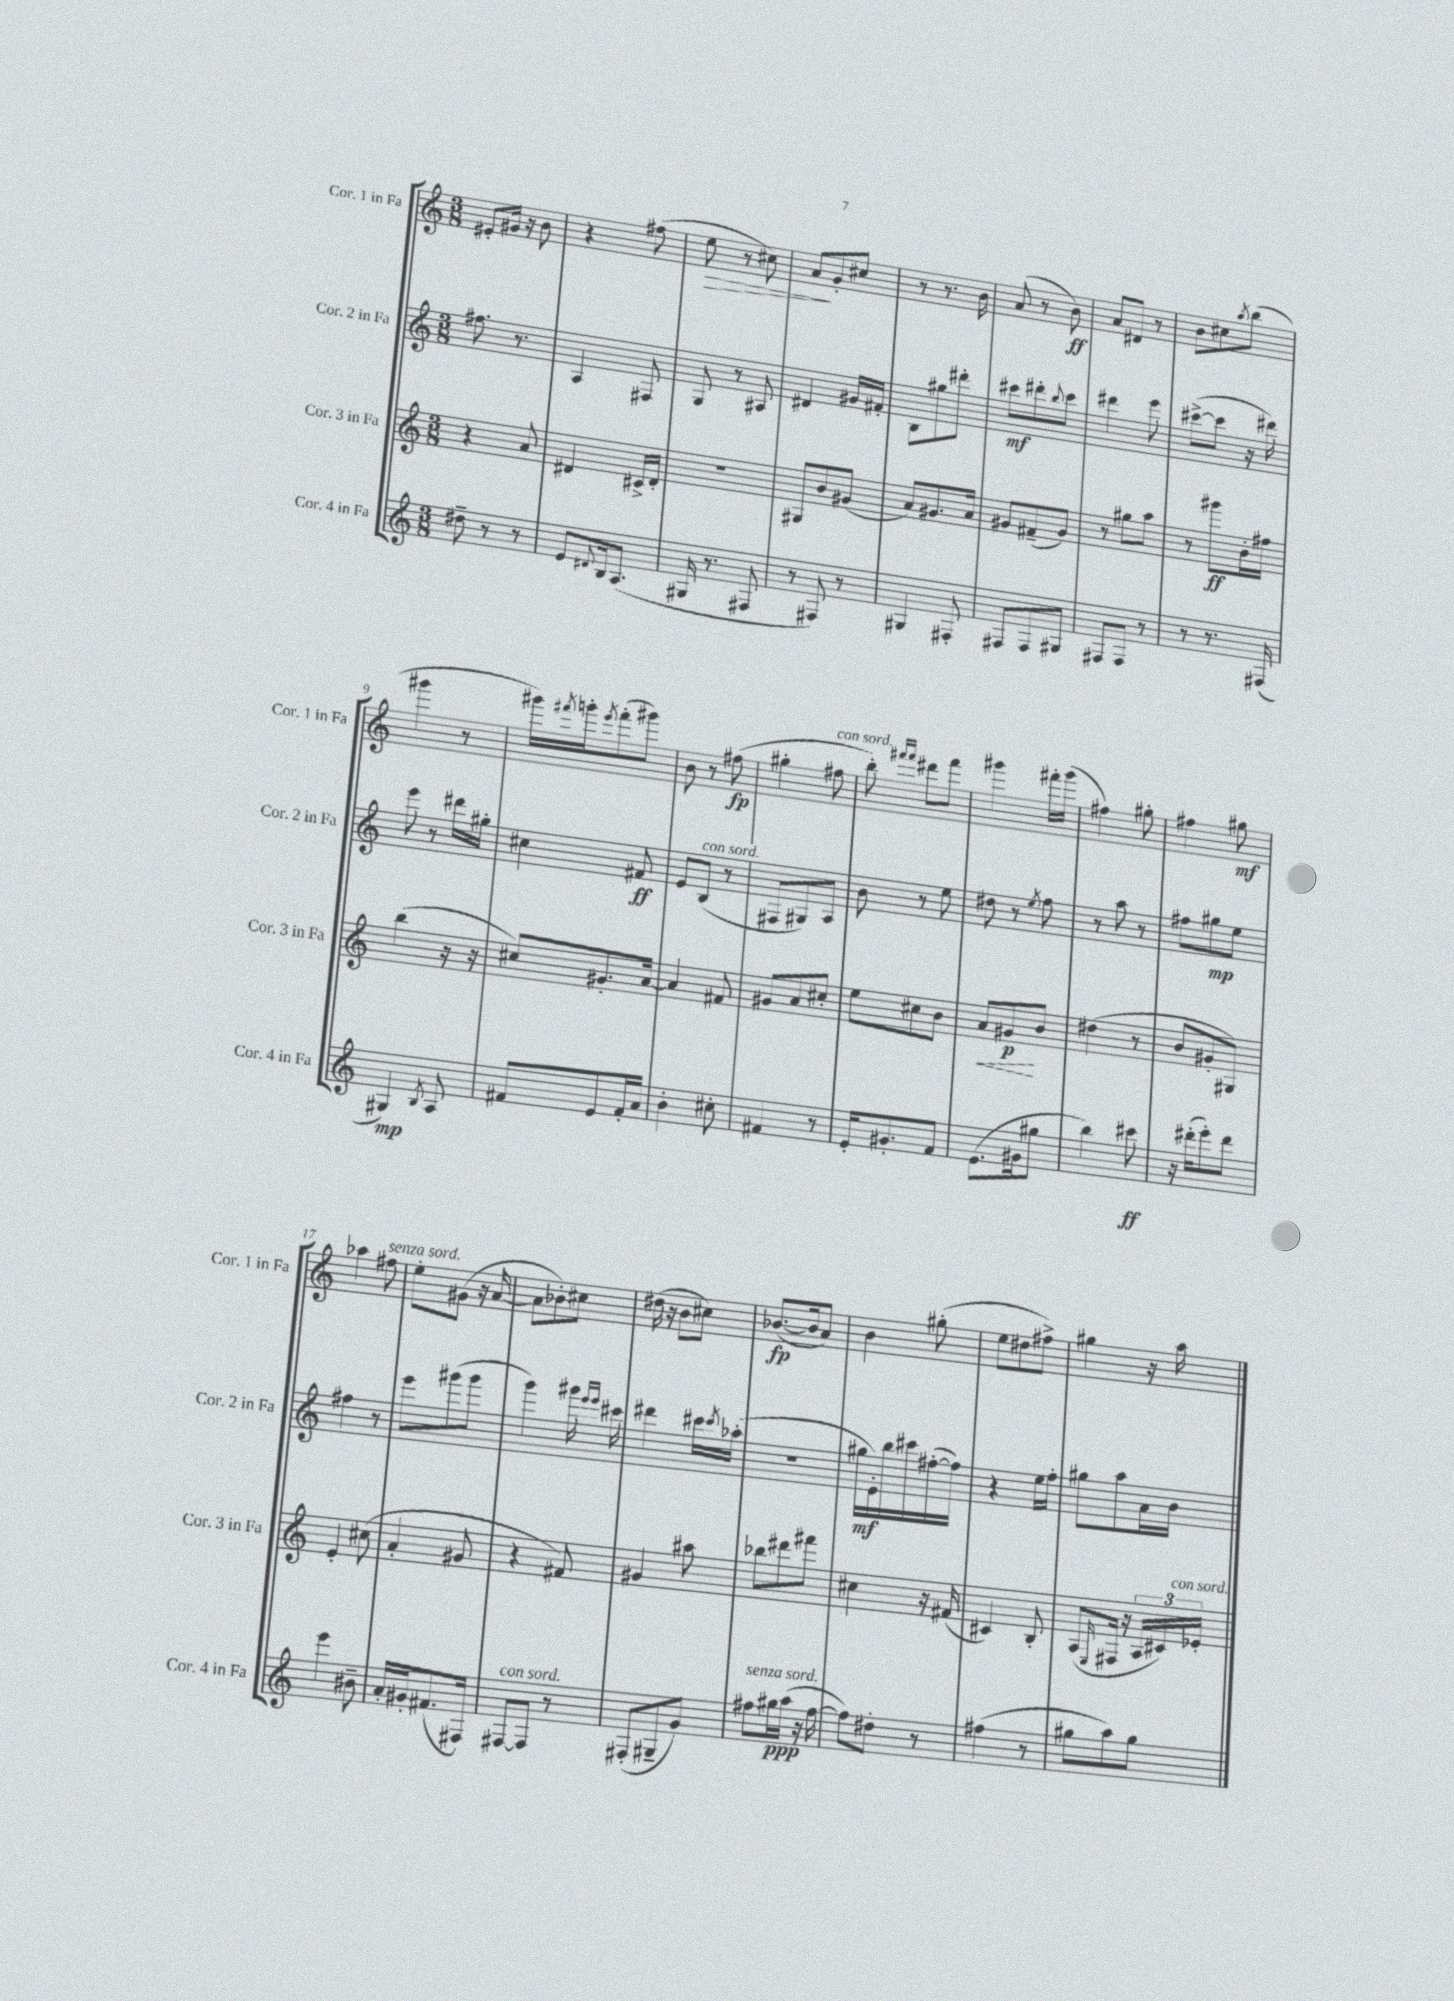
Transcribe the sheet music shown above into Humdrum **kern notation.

**kern	**kern	**kern	**kern
*staff4	*staff3	*staff2	*staff1
*clefG2	*clefG2	*clefG2	*clefG2
*k[]	*k[]	*k[]	*k[]
*M3/8	*M3/8	*M3/8	*M3/8
8dd#~	4r	8.ff#	8e#'
8r	.	.	16g#
.	.	8.r	16r
8r	8a	.	8b
=	=	=	=
8e	4d#	4A	4r
8qqd#	.	.	.
16B	.	.	.
(8.A	.	.	.
.	16c#^	8F#	(8ff#
.	16d#'	.	.
=	=	=	=
16G#	4.r	8G	8ee
8.r	.	.	.
.	.	8r	8r
8F#	.	8A#	8cc#)
=	=	=	=
8r	8G#	4d#	8a
8F#)	8b	.	8g'
8r	(8g#	16g#	8cc#
.	.	16f#'	.
=	=	=	=
4G#	8a)	8B	8r
.	8.g#	8gg#	8.r
8F#'	.	8ddd#'	.
.	16a	.	16b
=	=	=	=
8F#	8g#	8ccc#	(8a
8F#	(8f#~	8ddd#'	8r
.	.	8qqbb	.
8G#	8g#)	8ccc#	8b)
=	=	=	=
8F#	8r	4ddd#	8a
8F#	8gg#	.	8d#
8r	8aa	8eee	8r
=	=	=	=
8r	8r	([8ccc#^	8b
8.r	8ggg#	8ccc#]	8cc#
.	.	.	8qaa
.	16b'	16r	(8bb
(16F#	16ff#	16ddd#)	.
=	=	=	=
4G#)	(4bb	8eee	4ggg#
.	.	8r	.
8qB	.	.	.
8A	16r	16ddd#	8r
.	16r	16gg#'	.
=	=	=	=
8f#	8cc#)	4cc#	16ggg#)
.	.	.	8qfff#
.	.	.	16ggg'
.	.	.	8qeee
8e	8.g#'	.	(8fff#'
16f#'	.	8f#	8ggg#)
16a	[16a	.	.
=	=	=	=
4b'	4a]	8e	8b
.	.	(8B	8r
8cc#'	8f#	8r	(8ff#
=	=	=	=
4f#	8g#	8F#	4gg#'
.	8a	8G#)	.
8r	8cc#'	8A	8ff#
=	=	=	=
16e'	8ee	8b	8bb')
8.g#'	.	.	.
.	.	.	16qqfff#
.	.	.	16qqfff#
.	8cc#	8r	8ddd#
8f	8b	8ee	8fff#
=	=	=	=
(8.e	8a	8dd#	4ggg#
.	8g#	8r	.
16g#	.	.	.
.	.	8qee	.
8gg#	8b	8ff	16fff#'
.	.	.	(16ggg#
=	=	=	=
4bb)	(4dd#	8r	4ff#)
.	.	8aa	.
8ccc#	8r	8r	8gg#'
=	=	=	=
16r	8b	8ff#	4ff#
(16ddd#'	.	.	.
8eee')	8g#'	8gg#	.
8ddd#	8G#)	8ee	8gg#
=	=	=	=
4eee	4e'	4ff#	4aa-
8b#~	(8cc#	8r	8ff#
=	=	=	=
16a'	4a'	8eee	8ee'
16g#'	.	.	.
(8.f#	.	(8ggg#	(8g#
.	8g#	8ggg#	16r
16F#)	.	.	[16a
=	=	=	=
[8F#	4r	4ggg)	8a]
8F#]	.	.	8b-')
8r	8f#)	16ggg#	8cc#
.	.	16qqeee	.
.	.	16qqeee	.
.	.	16ccc#	.
=	=	=	=
(8F#'	4g#	4ddd#	(16dd#
.	.	.	16r
8G#~	.	.	8b
8g)	8aa#	16ccc#	8cc#)
.	.	8qccc#	.
.	.	(16aa-'	.
=	=	=	=
8ff#	8bb-	4.r	([8.b-
16gg#	8ddd#	.	.
(16aa	.	.	16b-]
16r	8fff#	.	8a)
[16ff#	.	.	.
=	=	=	=
8ff#])	4cc#	16gg#	4b
.	.	16e')	.
8dd#'	.	16bb	.
.	.	16ccc#	.
8r	16r	([16ff#'	(8gg#'
.	(16f#	16ff#])	.
=	=	=	=
(4ff#	4c#)	4r	8ee
.	.	.	8dd#
8r	8B'	16ee	8ff#^)
.	.	16ff'	.
=	=	=	=
8gg#	(8A	8gg#	4gg#
.	16qqE	.	.
8aa)	16F#	8aa	.
.	16r	.	.
8gg#	24A	16a	16r
.	24c#)	.	.
.	.	16b	16aa
.	24e-'	.	.
==	==	==	==
*-	*-	*-	*-
